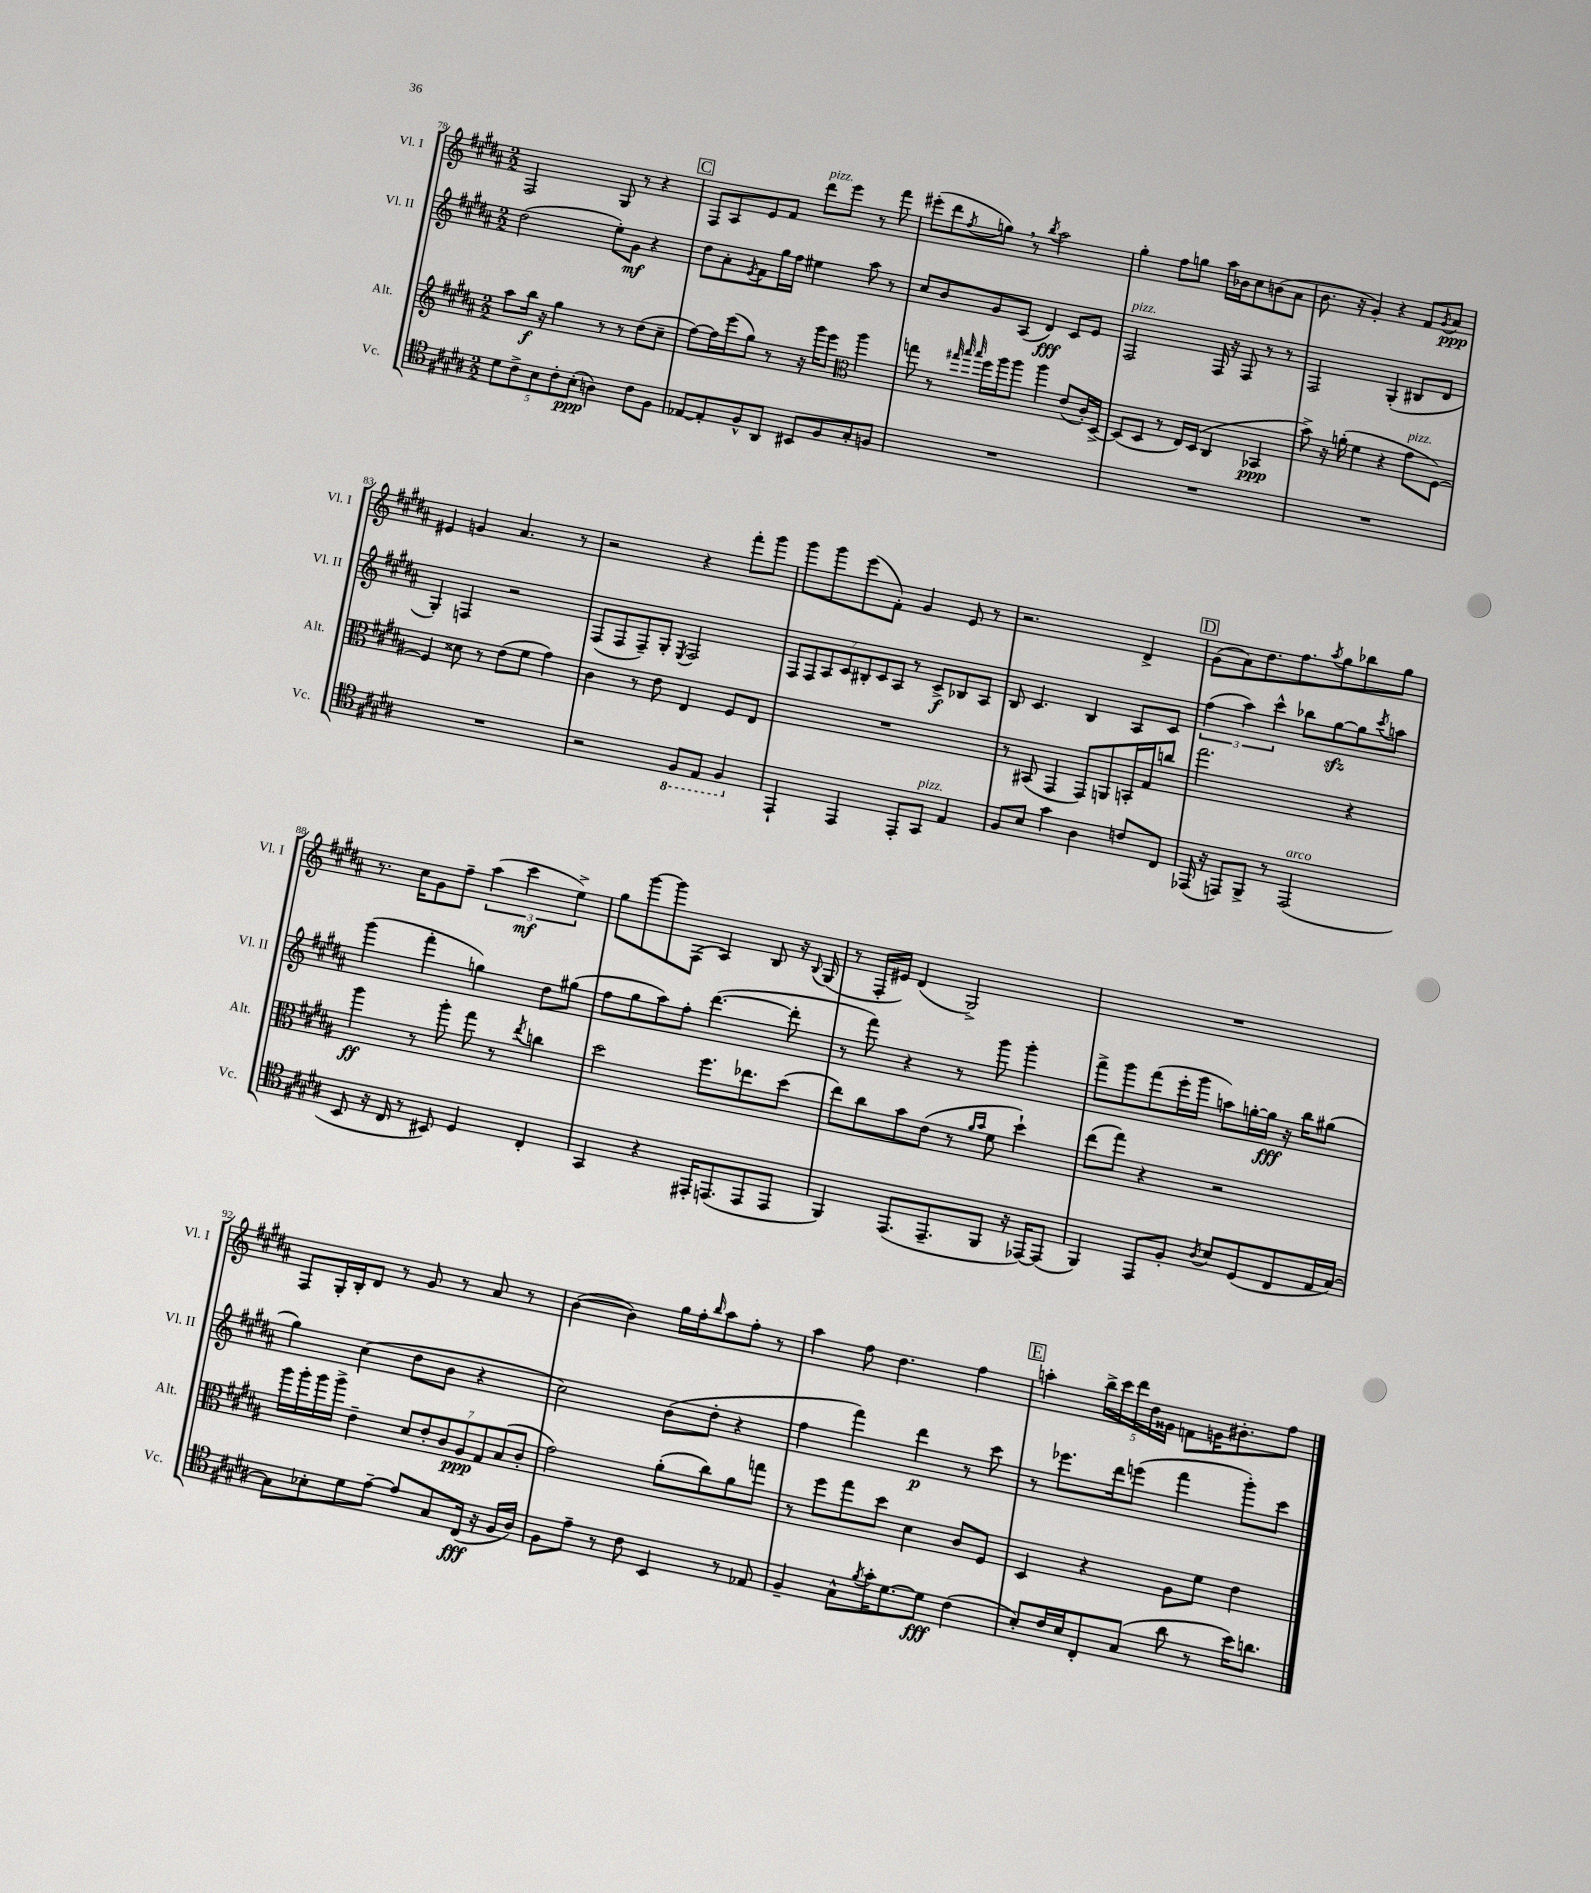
<<
\new StaffGroup <<
\new Staff = "s0" \with { instrumentName = "Vl. I" shortInstrumentName = "Vl. I" } {
    \clef treble \key b \major \numericTimeSignature \time 2/2
    fis2 gis8 r8 r4 |
    \mark \markup { \box "C" } fis8 ais8 e'8 fis'8 dis'''8^\markup { \italic "pizz." } e'''8 r8 fis'''8 |
    eis'''8-.( dis'''8 \acciaccatura { fis''8 } g''8) \breathe r8 \acciaccatura { b''8 } ais''2 |
    gis''4-. fis''8 g''8 ais''16 bes'16 cis''8 b'8( ais'8 |
    b'8. r16 gis'4-.) r4 fis'8 \acciaccatura { gis'8 } ais'8\ppp |
    eis'4 g'4 ais'4. r8 |
    r2 r4 fis'''8-. gis'''8 |
    gis'''8 gis'''8 e'''8( fis'8-.) gis'4 e'8 r8 |
    r2. dis'4-> |
    \mark \markup { \box "D" } gis'8( ais'8) dis''8. fis''8. \acciaccatura { ais''8 } gis''8 bes''8 gis''8 |
    r8. cis''16 gis'8 fis''8-- \tuplet 3/2 { ais''4( cis'''4\mf e''4->) } |
    gis''8 gis'''8~ gis'''8 fis8( ais4) b8 r16 \appoggiatura { b8 } gis16( |
    r8 fis16-. eis'16) dis'4( gis2->) |
    R1 |
    fis8 gis16-. b16-. dis'8 r8 gis'8 r8 ais'8 r8 |
    b'4~( b'4) gis''16 fis''16-. \grace { b''16 } ais''8 fis''8-. r8 |
    ais''4 fis''8 dis''4. fis''4 |
    \mark \markup { \box "E" } a''4-. \tuplet 5/4 { b''16-> cis'''16 dis'''16 dis''16 gisis'16 } f'8 g'16 bis'8.-. fis''8 \bar "|." |
}
\new Staff = "s1" \with { instrumentName = "Vl. II" shortInstrumentName = "Vl. II" } {
    \clef treble \key b \major \numericTimeSignature \time 2/2
    dis''2( e''8-.) gis'8\mf r4 |
    \mark \markup { \box "C" } dis''8 ais'8-. \acciaccatura { e'8 } fis'8 gis''16 fis''16 eis''4 ais''8 r8 |
    cis''8 b'8 gis'8 ais8( dis'4\fff) cis'8 e'8 |
    fis2^\markup { \italic "pizz." } fis16 r16 fis8 r8 r8 |
    fis2 gis4-.( bis8 dis'8 |
    gis4-.) f4 r2 |
    fis8( fis8 fis8--) gis8-. \acciaccatura { e8 } fis2 |
    \tuplet 7/4 { fis8 fis8 ais8 cis'8 bis8-. cis'8 ais8 } r8 cis'8->\f bes8 ais8 |
    b8 cis'4. b4 ais8 cis'8 |
    \mark \markup { \box "D" } \tuplet 3/2 { fis''4( ais''4) cis'''4-^ } bes''8 gis''8~\sfz gis''8 \acciaccatura { cis'''8 } a''8 |
    gis'''4( fis'''4-. g''4) dis''8 gis''8( |
    fis''8 gis''8 ais''8) fis''8-. dis'''4.~( dis'''8-. |
    r8 fis'''8) r4 r8 gis'''8 gis'''4-. |
    fis'''8-> gis'''8 fis'''8( e'''16-. gis'''16 a''8) g''16~-. g''16\fff r16 b''16 gis''8( |
    gis''4) cis''4( dis''8 b'8 r4 |
    cis''2) b'8( dis''8-. r4 |
    fis''4 fis'''4) dis'''4\p r8 cis'''8 |
    \mark \markup { \box "E" } r8 ees'''8. dis'''16 e'''8( fis'''4 gis'''8-.) cis'''8 \bar "|." |
}
\new Staff = "s2" \with { instrumentName = "Alt." shortInstrumentName = "Alt." } {
    \clef treble \key b \major \numericTimeSignature \time 2/2
    ais''8 b''16\f r16 gis''4 r8 r8 dis''8( cis''8-- |
    \mark \markup { \box "C" } fis''8~) fis''16 e'''16( gis''8) r8 r16 gis'''16 e'''8 \clef alto ais''4 |
    g''8 r8 \grace { gis''32 b''32 b''32 } fis''16 ais''16 ais''8 ais''4 e'8( cis'16-.) dis16~-> |
    dis8( dis8 r8 e16) dis16( cis4 bes,4\ppp |
    b'8->) r16 a'16-.( fis'4 r4 gis'8^\markup { \italic "pizz." } fis8~) |
    fis4 disis'8 r8 e'8( fis'8 gis'4) |
    cis'4 r8 e'8 e4 fis8 e8 |
    R1 |
    r8 bis,8( gis,4 gis,8) a,8 b,16-. gis16 c''8 |
    \mark \markup { \box "D" } gis''2. r4 |
    ais''4\ff r8 ais''8-. gis''8 r8 \acciaccatura { e''8 } c''4 |
    dis''2 fis''8. ees''8. dis''8( |
    e''8) cis''8 b'8 e'8( r8 \grace { ais'16 b'16 } fis'8 dis''4-!) |
    e''8( gis''8) r4 r2 |
    ais''16 ais''16-. ais''16 ais''16-> e'4-- \tuplet 7/4 { dis'8 e'8-. cis'8 ais8\ppp gis8 b8( cis'8-. } |
    gis'2) ais'8-.( cis''8) ais'8 g''8 |
    r8 fis''8 gis''8 dis''8 dis'4 cis'8 fis8 |
    \mark \markup { \box "E" } dis4 r4 ais8 fis'8 e'4 \bar "|." |
}
\new Staff = "s3" \with { instrumentName = "Vc." shortInstrumentName = "Vc." } {
    \clef tenor \key b \major \numericTimeSignature \time 2/2
    \tuplet 5/4 { dis'8 cis'8-> b8 cis'8-. b8-.\ppp( } a4) cis'8 fis8 |
    \mark \markup { \box "C" } ees8~ ees8-. fis8-^ ais,8 bis,8 fis8 gis8-. f8 |
    R1 |
    R1 |
    R1 |
    R1 |
    r2 \ottava #-1 fis,8 e,8 fis,4 \ottava #0 |
    e,4-! e,4 e,8-. gis,8^\markup { \italic "pizz." } e4 |
    fis8 b8 gis'4 ais4 c'8 cis8 |
    \mark \markup { \box "D" } ees,16( r16 e,8) fis,8-> r8 e,2^\markup { \italic "arco" }( |
    b,8 r16 cis16 r8 bis,8) dis4 cis4-. |
    gis,4 r4 eis,16-. e,8.( e,8 e,8 |
    fis,4) e,8.( e,8.-- fis,8 r16 ees,16~) ees,8( |
    fis,4) e,8 fis8-. \acciaccatura { ais8 } b8 dis8( cis8 e16 gis16~) |
    gis8 bes8-. dis'8 e'8~-- e'8 gis8 cis16\fff( r16 fis16 ais16) |
    fis8 e'8-- r8 cis'8 b,4 r8 ees8 |
    fis4-- gis8-^ \acciaccatura { fis'8 } gis'16-. dis'8.~ dis'8\fff cis'4( |
    \mark \markup { \box "E" } b8-.) cis'16 b16 cis8-. gis8( ais'8 r8 b'16) a'8. \bar "|." |
}
>>
>>
\layout { \context { \Score currentBarNumber = #78 } }
